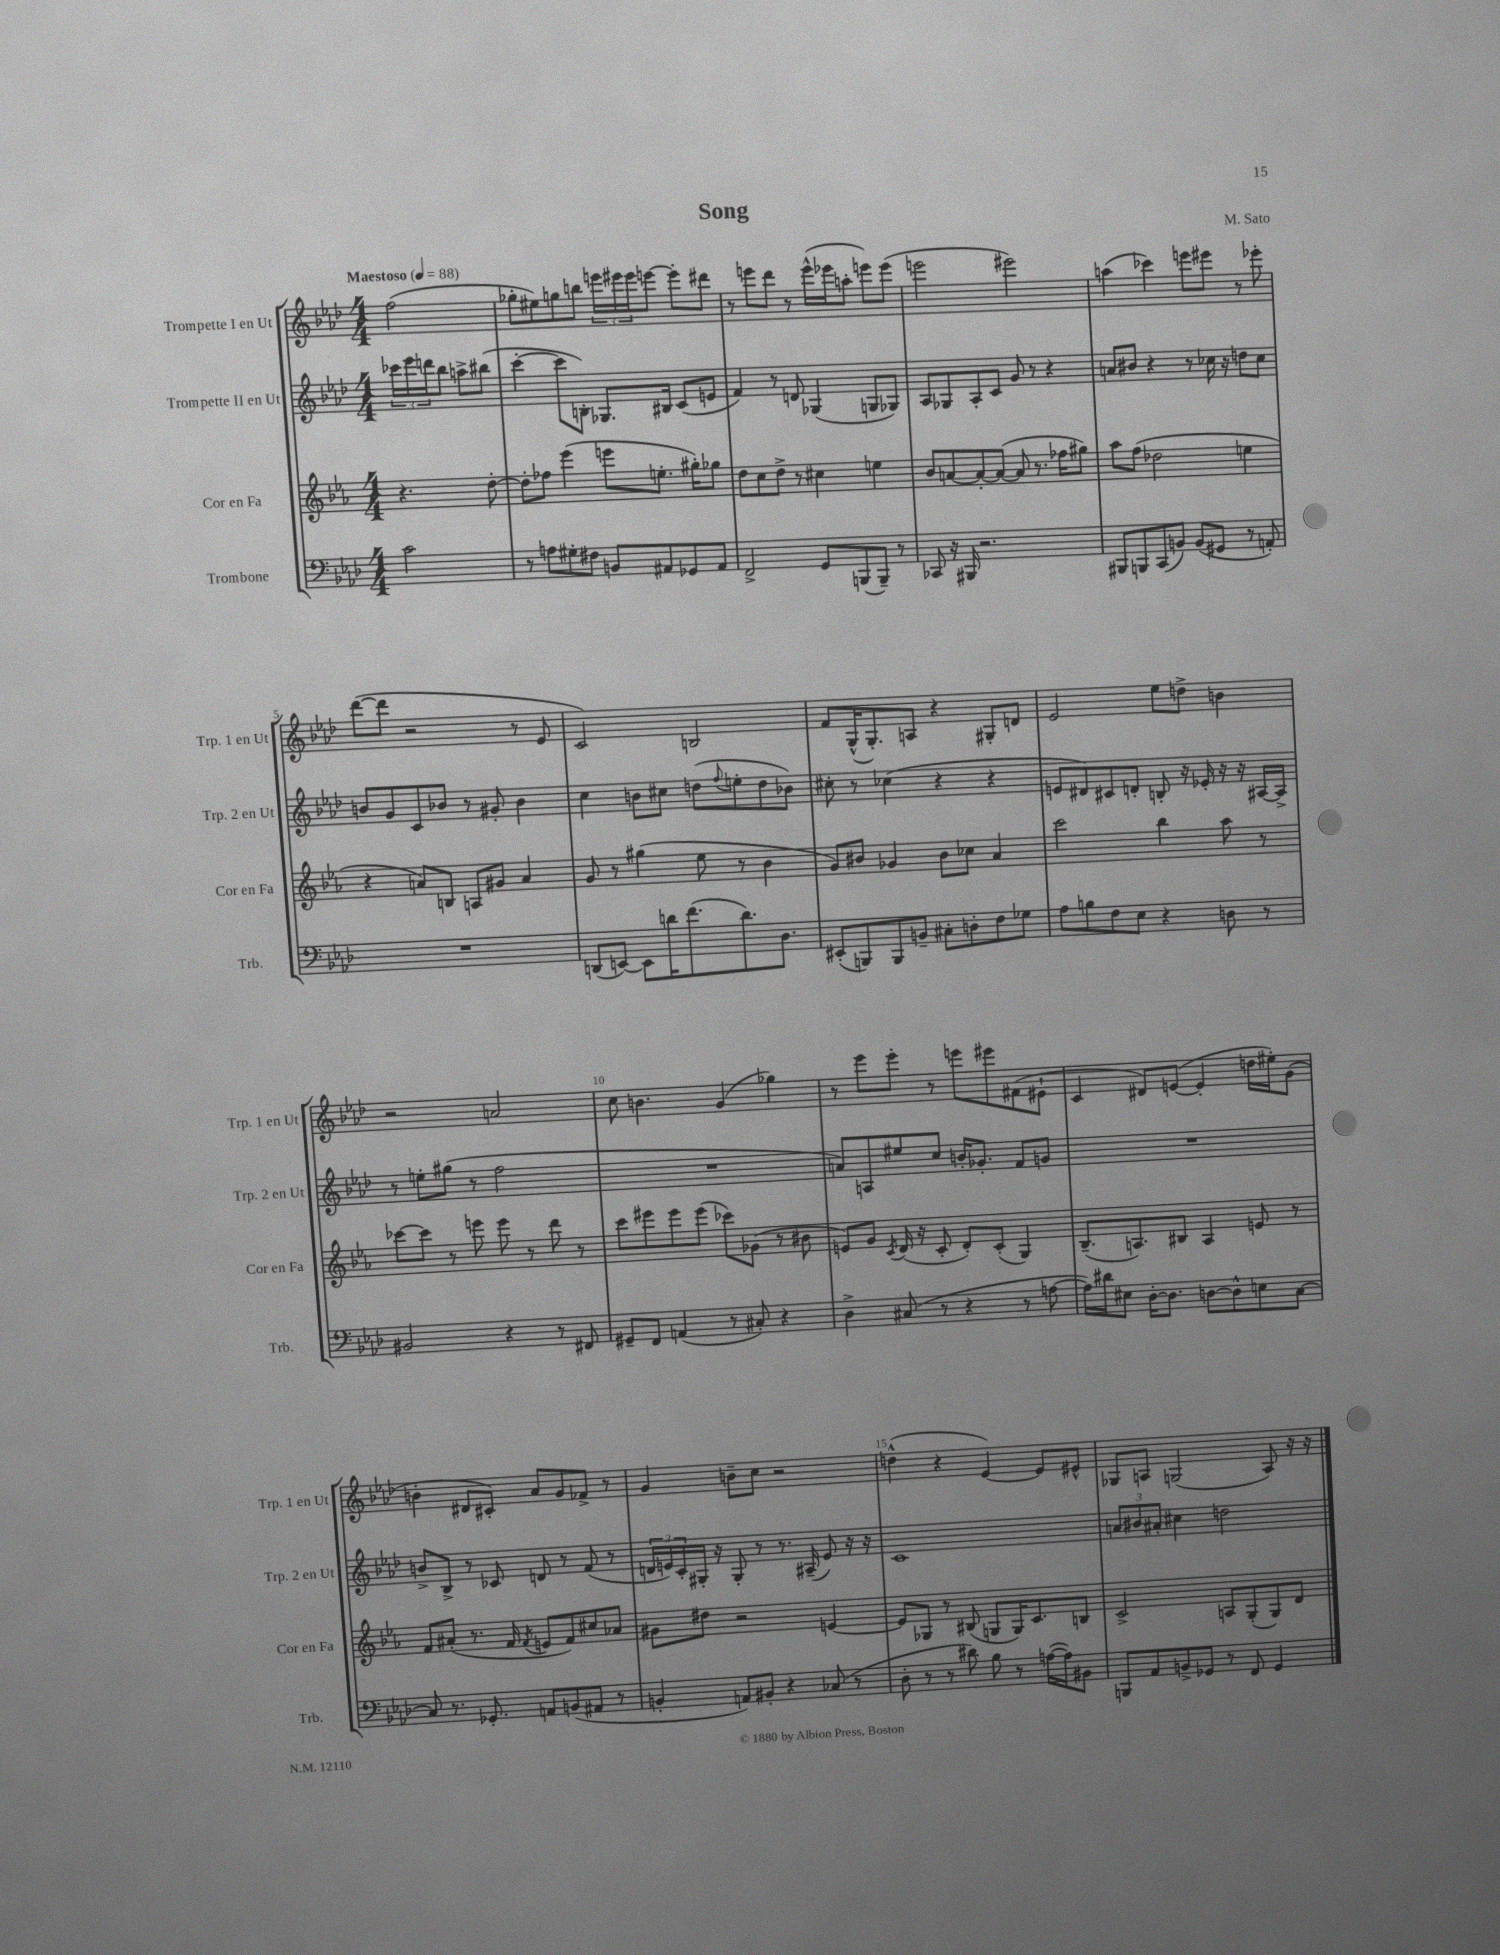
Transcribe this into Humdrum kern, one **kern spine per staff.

**kern	**kern	**kern	**kern
*staff4	*staff3	*staff2	*staff1
*clefF4	*clefG2	*clefG2	*clefG2
*k[b-e-a-d-]	*k[b-e-a-]	*k[b-e-a-d-]	*k[b-e-a-d-]
*M4/4	*M4/4	*M4/4	*M4/4
*MM88	*MM88	*MM88	*MM88
2c	4.r	24ccc-	(2ff
.	.	24eee-	.
.	.	24ddd	.
.	.	8bb-	.
.	.	8aa^	.
.	[8dd'	(8bb#	.
=	=	=	=
8r	8dd']	[4ccc'	8gg-'
8A	8ff-	.	8ee#)
8G#'	(4eee-	8ccc]	8gg
8F#	.	8B')	8bb
8BB	8eee	8.G-	24eee
.	.	.	24eee#
.	.	.	24eee#
8AA#	8.ee'	.	[8eee
.	.	16B#	.
8GG-	.	(8c	8eee']
.	16gg#')	.	.
8AA#	8gg-	8e	8ddd#
=	=	=	=
2FF^	8dd	4f)	8r
.	8cc	.	8eee
.	8dd^	8r	8ddd-
.	8r	8d	8r
8GG	4cc#	(4G-	(16eee^^
.	.	.	16eee-
(8BBB	.	.	8aa'
8BBB~)	4ee	8G	8eee)
8r	.	8G-)	(8eee
=	=	=	=
8CC-	8b-	8A-	2eee
16r	[8a	8G-	.
16BBB#	.	.	.
2.r	8a'_	8A-'	.
.	(8a_	8c	.
.	8a]	8g	2eee#)
.	8.r	8r	.
.	.	4r	.
.	16ff-	.	.
.	8gg#)	.	.
=	=	=	=
8BBB#	8aa-	8a	(4aa
8BBB	(8ff	8b#	.
(8CC	2dd-	4r	4ccc-)
8BB)	.	.	.
(8BB	.	8r	8eee
8GG#	.	16cc-	8eee#
.	.	16r	.
8r	4ee	8dd	8r
8AA')	.	8cc-	8eee-'
=	=	=	=
1r	4r	8b	([8ddd-
.	.	8g	8ddd-]
.	8a)	8c	2r
.	8B	8b-	.
.	8A	8r	.
.	8g#	8g#'	.
.	4a	4b-	8r
.	.	.	8e-
=	=	=	=
(8DD	8g	4cc	2c)
[8EE)	8r	.	.
8EE]	(4gg#	8b	.
16d	.	8cc#	.
(8.f	.	.	.
.	8ee-	(8dd	2B
.	.	8qqff	.
8.d)	8r	8ee'	.
.	4b-	8dd	.
8.D-	.	.	.
.	.	8b-)	.
=	=	=	=
(8EE#'	8g)	8cc#'	8f
8BBB)	8b#	8r	(16G^^
.	.	.	8.G')
8BBB	4g-	(4cc-	.
8BB~	.	.	8A
8C#'	8b#	4r	4r
8D'	8cc-	.	.
8F	4a-	4r	8G#'
8G-	.	.	8d
=	=	=	=
8A-	2ccc	8e	2e-
8B	.	8d#)	.
8F	.	8c#	.
8E-	.	8d'	.
4r	4bb-	8B'	8ee-
.	.	16r	8dd^
.	.	16e-'	.
8D	8aa-	16r	4b
.	.	16r	.
8r	8r	[16A#	.
.	.	16A#^]	.
=	=	=	=
2BB#	[8ccc-	8r	2r
.	8ccc-]	8ee'	.
.	8r	(8gg#	.
.	8eee	8r	.
4r	8eee	2ff	2a
.	8r	.	.
8r	8ddd	.	.
8FF#	8r	.	.
=	=	=	=
8GG#~	8ccc	1r	8cc
8FF	8eee#	.	4.b
(4AA	8eee#	.	.
.	(8eee#	.	.
8r	8ccc-)	.	(4g
8C#')	(8g-	.	.
4r	8r	.	4gg-)
.	8b#	.	.
=	=	=	=
4D-^	8e)	8a)	8r
.	8g	8A	8eee-
.	8qc	.	.
(8C#	(16d	8ee#	8eee-'
.	16r	.	.
8r	8c'	8cc	8r
4r	8d')	16b'	8eee
.	.	8.g-'	.
.	(8c'	.	8eee#
8r	4G)	8f	(8f#
[8A	.	8g	8e#`
=	=	=	=
16A])	(8.B-~	1r	4c
16d#	.	.	.
8E#	.	.	.
.	8.A)	.	.
[16D-'	.	.	8d#)
8.D-]	.	.	.
.	8B#	.	([8e
[8D	4A	.	4e']
8D^^]	.	.	.
8E	8e	.	16dd
.	.	.	16ee#')
[8C	8r	.	(8g
=	=	=	=
8C]	8f	8b^	4b'
8.r	(8a#'	8B-^	.
.	8.r	8r	8d#
8.GG-'	.	.	.
.	.	8c-	8c#')
.	16f	.	.
.	8qf	.	.
8AA	8e	8d	8a-
(8BB	8f)	8r	8g
8AA#	8cc#	(8f	8f-^
8r	8a-	8r	8r
=	=	=	=
4BB'	8g#	24d	4g
.	.	24e)	.
.	.	24c'	.
.	8dd#	16G#'	.
.	.	16r	.
8AA)	2r	8G#'	8b~
8BB#'	.	8r	8cc
4r	.	8.r	2r
.	.	(16A#~	.
(8C-	[4e	8e)	.
8r	.	16r	.
.	.	16r	.
=	=	=	=
8D-'	8e]	1c	(4dd^^
8r	8G-	.	.
8r	8r	.	4r
8d#)	(8B#	.	.
8B-	8G	.	[4e-)
8r	16G)	.	.
.	8.c	.	.
([16A	.	.	8e-]
16A])	.	.	.
8BB#	8B	.	8e#^^
=	=	=	=
8BBB	2c^	12a	8G-
.	.	12b#	.
8AA-	.	.	8A
.	.	12a#'	.
8BB^	.	4cc#	(2G
8GG-	.	.	.
8r	8A	2dd	.
8FF	(8G'	.	.
4GG-	8G)	.	8A)
.	8d	.	16r
.	.	.	16r
==	==	==	==
*-	*-	*-	*-
